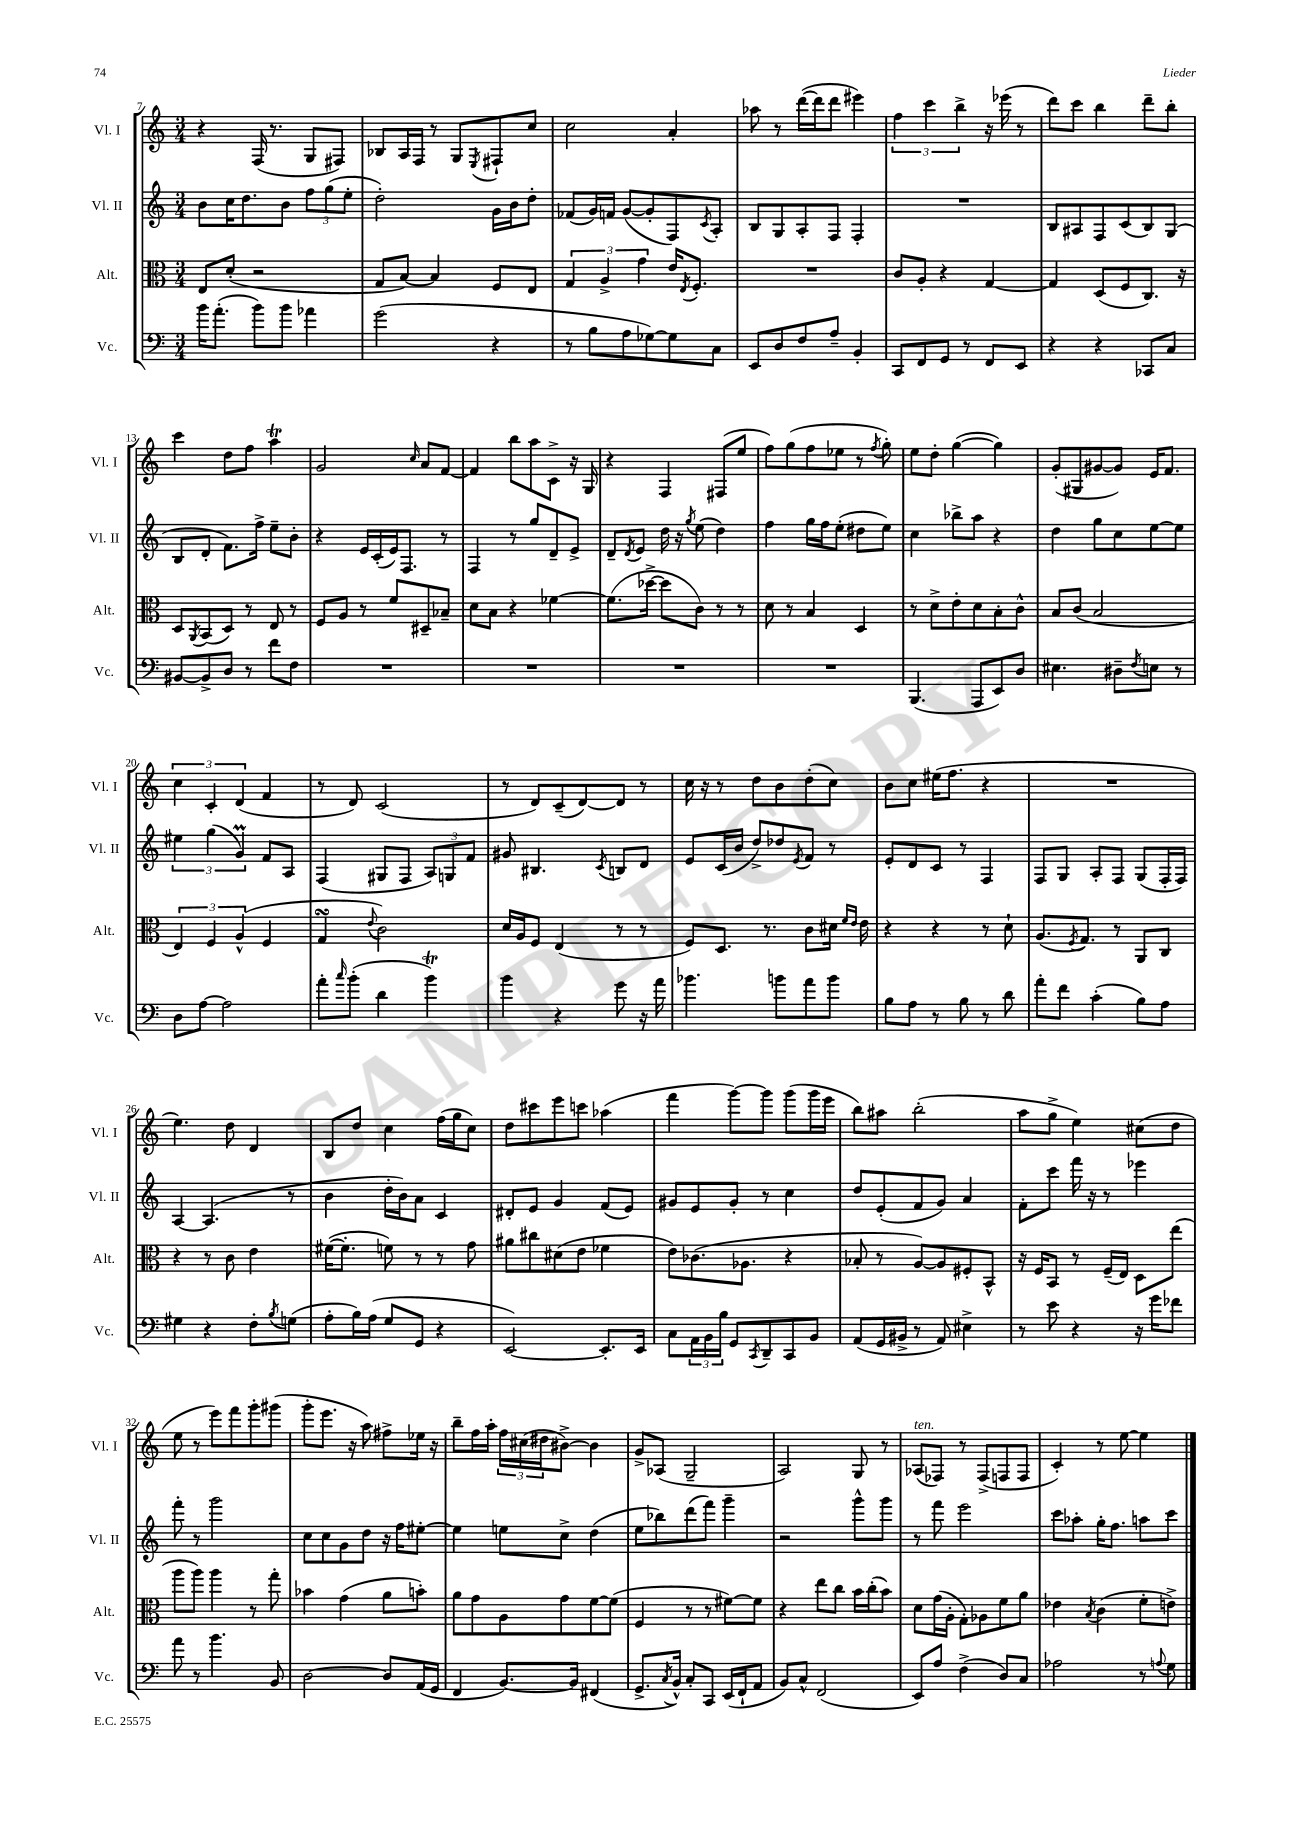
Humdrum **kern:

**kern	**kern	**kern	**kern
*part4	*part3	*part2	*part1
*staff4	*staff3	*staff2	*staff1
*I"Vc.	*I"Alt.	*I"Vl. II	*I"Vl. I
*I'Vc.	*I'Alt.	*I'Vl. II	*I'Vl. I
*clefF4	*clefC3	*clefG2	*clefG2
*k[]	*k[]	*k[]	*k[]
*M3/4	*M3/4	*M3/4	*M3/4
=7	=7	=7	=7
16b\KL	8E/L	8b\L	4r
(8.a'\J	.	.	.
.	(8d'/J	16cc\K	.
.	.	8.dd\	.
8b\L)	2r	.	(16F/
.	.	.	8.r
8b\J	.	8b\J	.
4a-X\	.	12ff\L	8G/L
.	.	(12gg\	.
.	.	.	8F#X/J)
.	.	12ee'\J	.
=8	=8	=8	=8
(2g\	8G/L	2dd'\)	8B-X/L
.	[8B/J)	.	16A/L
.	.	.	16F/JJ
.	4B/]	.	8r
.	.	.	8G/L
.	.	.	8qE/
4r	8F/L	16g\LL	8F#X`/
.	.	16b\J	.
.	8E/J	8dd'\J	8cc/J
=9	=9	=9	=9
8r	6G/	(8f-X/L	2cc\
8B\L	.	16g/L)	.
.	6A^/	.	.
.	.	16fn/JJ	.
8A\	.	([8g/L	.
.	6g\	.	.
[8G-X\)	.	8g'/]	.
8G-\]	16e/KL	8F/)	4a'/
.	8qE/	.	.
.	8.F'/J	.	.
.	.	8qc/	.
8C\J	.	8A'/J	.
=10	=10	=10	=10
8EE/L	2.r	8B/L	8aa-X\
8D/	.	8G/	8r
8F/	.	8A'/	([16ddd\LL
.	.	.	16ddd\J]
8A~/J	.	8F/J	8ddd\J
4BB'/	.	4F'/	4eee#X\)
=11	=11	=11	=11
8CC/L	8c/L	2.r	6ff\
8FF/	8A'/J	.	.
.	.	.	6ccc\
8GG/J	4r	.	.
.	.	.	6bb^\
8r	.	.	.
8FF/L	[4G/	.	16r
.	.	.	(16eee-X\
8EE/J	.	.	8r
=12	=12	=12	=12
4r	4G/]	8B/L	8ddd\L)
.	.	8A#X/	8ccc\J
4r	(8D/L	8F/	4bb\
.	8F/	(8c/	.
8CC-X/L	8.C/J)	8B/)	8ddd~\L
8C/J	.	(8G/J	8bb'\J
.	16r	.	.
!!LO:LB:g=z
=13	=13	=13	=13
[8BB#X/L	8D/L	8B/L	4ccc\
.	8qAA/	.	.
8BB#^/]	(8BB/	8d'/J	.
8D/J	8D/J)	8.f\L)	8dd\L
8r	8r	.	8ff\J
.	.	16ff^\Jk	.
8f\L	8E/	8ee~\L	4aaT\
8F\J	8r	8b'\J	.
=14	=14	=14	=14
2.r	8F/L	4r	2g/
.	8A/J	.	.
.	8r	16e/LL	.
.	.	(16c'/	.
.	8f/L	16e/J)	.
.	.	8.F/J	.
.	.	.	16qqcc/
.	8D#X~/	.	8a/L
.	8B-X~/J	8r	[8f/J
=15	=15	=15	=15
2.r	8d\L	4F/	4f/]
.	8B\J	.	.
.	4r	8r	8bb\L
.	.	8gg/L	8aa\
.	[4f-X\	8d~/	8c^\J
.	.	8e^/J	16r
.	.	.	16G/
=16	=16	=16	=16
2.r	(8.f-\L]	8d~/L	4r
.	.	8qd/	.
.	.	8e/J	.
.	[16dd-X^\Jk	.	.
.	8dd-\L]	16dd\	4F/
.	.	16r	.
.	.	8qgg/	.
.	8c\J)	(8ee\	.
.	8r	4dd\)	(8F#X/L
.	8r	.	8ee/J
=17	=17	=17	=17
2.r	8d\	4ff\	8ff\L)
.	8r	.	(8gg\
.	4B/	16gg\LL	8ff\
.	.	16ff\J	.
.	.	(8ee'\J	8ee-X\J
.	4D/	8dd#X\L	8r
.	.	.	8qff/
.	.	8ee\J)	8gg'\)
=18	=18	=18	=18
(4.BBB/	8r	4cc\	8ee\L
.	8d^\L	.	8dd'\J
.	8e'\	8bb-X^\L	([4gg\
8AAA/L	8d\	8aa\J	.
8EE/)	8B'\	4r	4gg\])
8D/J	8c^^\J	.	.
=19	=19	=19	=19
4.E#X\	8B/L	4dd\	(8g'/L
.	(8c/J	.	8G#X/
.	2B/	8gg\L	[8g#X/
8D#X~\L	.	8cc\	8g#/J])
8qF/	.	.	.
8En\J	.	[8ee\	16e/KL
.	.	.	8.f/J
8r	.	8ee\J]	.
!!LO:LB:g=z
=20	=20	=20	=20
8D\L	6E/)	6ee#X\	6cc\
[8A\J	.	.	.
.	6F/	(6gg\	6c'/
2A\]	.	.	.
.	(6A^^/	6gM/)	(6d/
.	4F/	8f/L	4f/
.	.	8A/J	.
=21	=21	=21	=21
8a'\L	4GsSSS/	(4F/	8r
16qqcc/	.	.	.
(8b'\J	.	.	8d/)
.	8qqe/	.	.
4d\	2c\)	8G#X/L	(2c/
.	.	8F/J	.
4bt\)	.	12A/L)	.
.	.	12Gn/	.
.	.	12f/J	.
=22	=22	=22	=22
4b\	16d/LL	8g#X/	8r
.	16A/J	.	.
.	8F/J	4.B#X/	8d/L)
4r	(4E/	.	(8c~/
.	.	.	[8d/)
.	.	8qc/	.
8g\	8r	8Bn/L	8d/J]
16r	8r	8d/J	8r
16a\	.	.	.
=23	=23	=23	=23
4.b-X\	8F/L)	8e/L	16cc\
.	.	.	16r
.	8.D/J	(16c/L	8r
.	.	16b/JJ	.
.	.	8dd^/L)	8dd\L
.	8.r	.	.
8bn\L	.	8dd-X/	8b\
.	.	8qe/	.
8a\	8c\L	8f/J	(8dd'\
8b\J	16d#X\Jk	8r	8cc\J)
.	16qqf/LL	.	.
.	16qqe/JJ	.	.
.	16e\	.	.
=24	=24	=24	=24
8B\L	4r	8e'/L	8b\L
8A\J	.	8d/	8cc\J
8r	4r	8c/J	(16ee#X\KL
.	.	.	8.ff\J
8B\	.	8r	.
8r	8r	4F/	4r
8d\	8d`\	.	.
=25	=25	=25	=25
8a'\L	(8.A/L	8F/L	2.r
8f\J	.	8G/J	.
.	8qF/	.	.
.	8.G/J)	.	.
(4c'\	.	8A'/L	.
.	8r	8F/J	.
8B\L)	8AA/L	(8G/L	.
8A\J	8C/J	16F'/L	.
.	.	16F/JJ)	.
!!LO:LB:g=z
=26	=26	=26	=26
4G#X\	4r	[4A/	4.ee\)
4r	8r	(4.A/]	.
.	8c\	.	8dd\
8F'\L	4e\	.	4d/
8qB/	.	.	.
(8Gn\J	.	8r	.
=27	=27	=27	=27
8A'\L	([16f#X\KL	4b\	8B/L
.	8.f#'\J]	.	.
16B\L)	.	.	8dd/J
(16A\JJ	.	.	.
8G/L	8fn\)	16dd'\LL	4cc\
.	.	16b\J)	.
8GG/J	8r	8a\J	.
4r	8r	4c/	(16ff\LL
.	.	.	16gg\J
.	8g\	.	8cc\J)
=28	=28	=28	=28
[2EE/)	8a#X\L	8d#X'/L	8dd\L
.	8cc#X\	8e/J	8ccc#X\
.	(8d#X\	4g/	8eee\
.	8e\J	.	8cccn\J
8.EE'/L]	4f-X\	(8f/L	(4aa-X\
.	.	8e/J)	.
16EE/Jk	.	.	.
=29	=29	=29	=29
8C\L	8e\L)	8g#X/L	4fff\
24AA\L	(8.c-X\	8e/	.
24BB\	.	.	.
24B\JJ	.	.	.
8GG/L	.	8g#'/J	[8ggg\L)
.	8.A-X\J	.	.
8qCC/	.	.	.
8DD~/	.	8r	8ggg\J]
8CC/	4r	4cc\	(8ggg\L
8BB/J	.	.	16ggg\L
.	.	.	16eee\JJ
=30	=30	=30	=30
(8AA/L	8B-X'/	8dd/L	8bb\L)
16GG/L	8r	(8e'/	8aa#X\J
16BB#X^/JJ	.	.	.
8r	[8A/L)	8f/	(2bb'\
8AA/)	8A/]	8g/J)	.
4E#X^\	8F#X'/	4a/	.
.	8BB^^/J	.	.
=31	=31	=31	=31
8r	16r	8f'\L	8aa\L
.	16F/KL	.	.
8e\	8BB/J	8ccc\J	8gg^\J
4r	8r	16fff\	4ee\)
.	.	16r	.
.	(16F~/LL	8r	.
.	16E/JJ)	.	.
16r	8D\L	4eee-X\	(8cc#X\L
16g\KL	.	.	.
8f-X\J	(8ee\J	.	8dd\J
!!LO:LB:g=z
=32	=32	=32	=32
8a\	8aa\L	8fff'\	8ee\
8r	8aa\J)	8r	8r
4.b\	4aa\	2ggg\	8eee\L)
.	.	.	8fff\
.	8r	.	8ggg'\
8BB/	8gg'\	.	(8ggg#X\J
=33	=33	=33	=33
[2D\	4b-X\	8cc\L	8ggg'\L
.	.	8cc\	8.eee\J
.	(4g\	8g\	.
.	.	.	16r
.	.	8dd\J	8aa\)
8D/L]	8a\L	16r	8ff#X^\L
.	.	16ff\KL	.
(16AA/L	8bn'\J)	[8ee#X'\J	16ee-X\Jk
16GG/JJ	.	.	16r
=34	=34	=34	=34
4FF/	8a\L	4ee#\]	8bb~\L
.	8g\	.	16ff\L
.	.	.	16aa'\JJ
[8.BB/L)	8A\	8een\L	24ff\LL
.	.	.	(24cc#X\
.	.	.	24dd#X\J
.	8g\	8cc^\J	[8b#X^\J)
16BB/Jk]	.	.	.
(4FF#X/	[8f\	(4dd\	4b#\]
.	(8f\J]	.	.
=35	=35	=35	=35
8.GG^/L	4F/	8ee\L	8g^/L
.	.	8bb-X\)	(8A-X/J
8qC/	.	.	.
16BB^^/Jk)	.	.	.
8C'/L	8r	(8ddd\	2G~/
8CC/J	8r	8fff\J)	.
(16EE/LL	[8f#X\L)	4ggg~\	.
16FF`/J	.	.	.
8AA/J	8f#\J]	.	.
=36	=36	=36	=36
8BB/L)	4r	2r	2A/)
8C^^/J	.	.	.
(2FF/	8ee\L	.	.
.	8cc\J	.	.
.	16b\LL	8ggg^^\L	8G/
.	(16cc'\J	.	.
.	8b\J)	8ggg\J	8r
=37	=37	=37	=37
!	!	!	!LO:TX:a:i:t=ten.
8EE/L)	8d\L	8r	(8A-X/L
8A/J	(16g\L	8fff\	8F-X/J)
.	16A'\JJ	.	.
(4F^\	8G'\L)	2eee\	8r
.	8A-X\	.	(8F-^/L
8D/L)	8f\	.	8Fn/
8C/J	8a\J	.	8F/J
=38	=38	=38	=38
2A-X\	4e-X\	8ccc\L	4c'/)
.	.	8aa-X'\J	.
.	8qB/	.	.
.	(4c\	16gg'\KL	8r
.	.	8.ff\J	.
.	.	.	[8ee\
8r	8f'\L	8aan\L	4ee\]
8qqAn/	.	.	.
8G\	8en^\J)	8ccc\J	.
==	==	==	==
*-	*-	*-	*-
